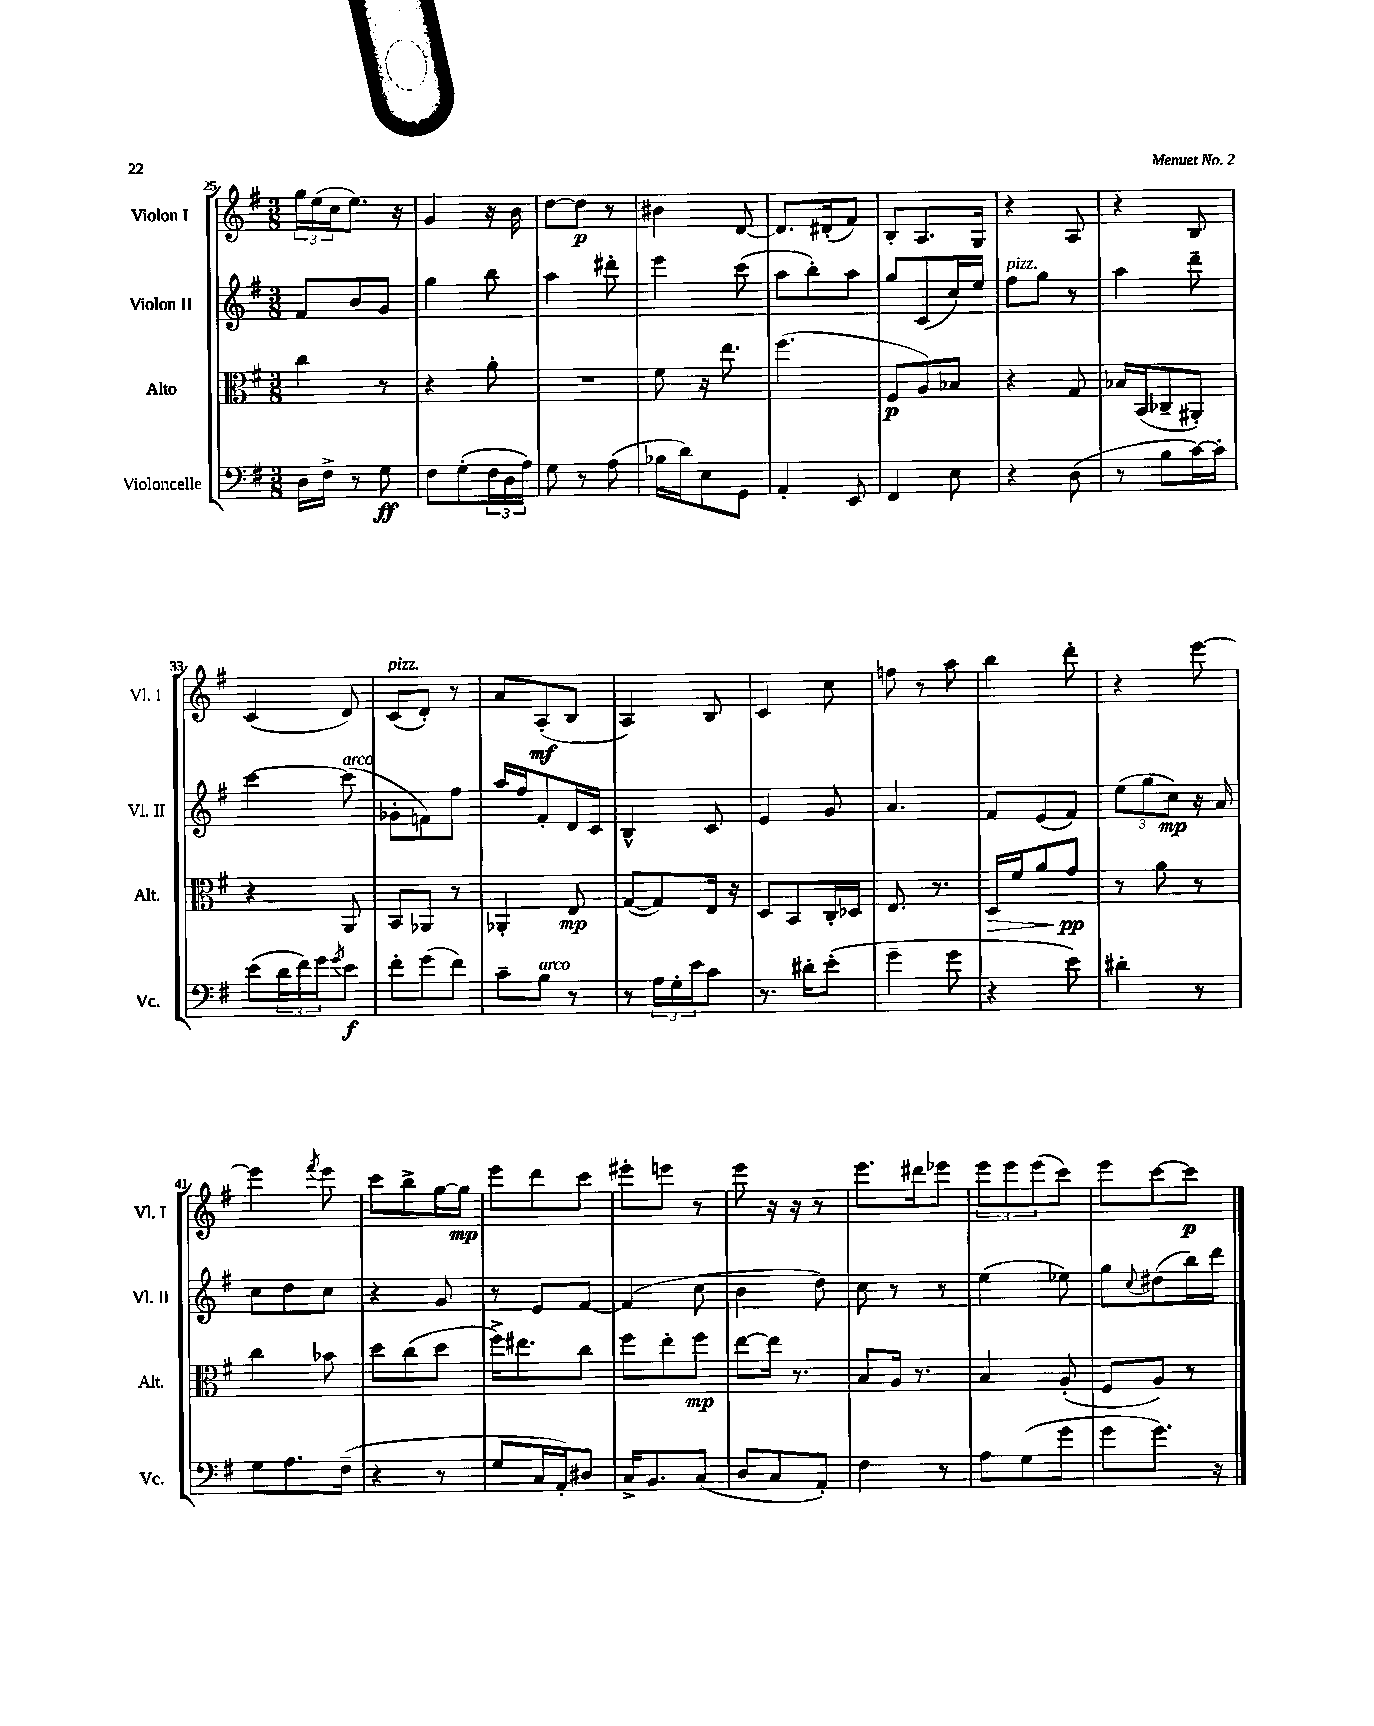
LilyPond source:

<<
\new StaffGroup <<
\new Staff = "s0" \with { instrumentName = "Violon I" shortInstrumentName = "Vl. I" } {
    \clef treble \key g \major \numericTimeSignature \time 3/8
    \tuplet 3/2 { g''16 e''16( c''16 } e''8.) r16 |
    g'4 r16 b'16 |
    d''8~ d''8\p r8 |
    bis'4 d'8~ |
    d'8. dis'16-.( fis'8) |
    b8-. a8. g16 |
    r4 a8 |
    r4 b8 |
    c'4( d'8) |
    c'8^\markup { \italic "pizz." }( d'8-.) r8 |
    a'8 a8-.\mf( b8 |
    a4) b8 |
    c'4 c''8 |
    f''8 r8 a''8 |
    b''4 d'''8-. |
    r4 e'''8~ |
    e'''4 \acciaccatura { fis'''8 } e'''8 |
    c'''8 b''8-> g''16~ g''16\mp |
    e'''8 d'''8 c'''8 |
    eis'''8-. e'''8 r8 |
    e'''8 r16 r16 r8 |
    e'''8. dis'''16 ees'''8 |
    \tuplet 3/2 { e'''8 e'''8 e'''8( } c'''8) |
    e'''8 c'''8~ c'''8\p \bar "|." |
}
\new Staff = "s1" \with { instrumentName = "Violon II" shortInstrumentName = "Vl. II" } {
    \clef treble \key g \major \numericTimeSignature \time 3/8
    fis'8 b'8 g'8 |
    g''4 b''8 |
    a''4 dis'''8-. |
    e'''4 c'''8( |
    a''8 b''8-.) a''8 |
    g''8 c'8( c''16) e''16 |
    fis''8^\markup { \italic "pizz." } g''8 r8 |
    a''4 d'''8-- |
    c'''4~ c'''8^\markup { \italic "arco" }( |
    ges'8-. f'8) fis''8 |
    a''16 fis''16 fis'8-. d'16 c'16 |
    b4-^ c'8 |
    e'4 g'8 |
    a'4. |
    fis'8 e'8( fis'8) |
    \tuplet 3/2 { e''8( g''8 c''8\mp) } r16 a'16 |
    c''8 d''8 c''8 |
    r4 g'8 |
    r8 e'8 fis'8~ |
    fis'4( c''8 |
    b'4 d''8) |
    c''8 r8 r8 |
    e''4( ees''8) |
    g''8 \appoggiatura { c''8 } dis''8( b''16) d'''16 \bar "|." |
}
\new Staff = "s2" \with { instrumentName = "Alto" shortInstrumentName = "Alt." } {
    \clef alto \key g \major \numericTimeSignature \time 3/8
    c''4 r8 |
    r4 a'8-. |
    R4. |
    fis'8 r16 e''8. |
    fis''4.( |
    fis8\p a8) bes8 |
    r4 g8 |
    bes16 b,16( ces8-- ais,8-.) |
    r4 a,8 |
    b,8 aes,8 r8 |
    aes,4-. e8\mp |
    g8~( g8) e16 r16 |
    d8 b,8 c16-. des16 |
    e8. r8. |
    d16\> fis'16 a'8 g'8\pp\! |
    r8 a'8 r8 |
    c''4 bes'8 |
    d''8 c''8( d''8 |
    fis''16->) eis''8. c''8 |
    fis''8 e''8-. fis''8\mp |
    e''8~ e''16 r8. |
    b8 a16 r8. |
    b4 a8-.( |
    fis8 a8) r8 \bar "|." |
}
\new Staff = "s3" \with { instrumentName = "Violoncelle" shortInstrumentName = "Vc." } {
    \clef bass \key g \major \numericTimeSignature \time 3/8
    d16 fis16-> r8 g8\ff |
    fis8 g8-.( \tuplet 3/2 { fis16 d16 a16) } |
    g8 r8 a8( |
    bes16 d'16) e8 g,8 |
    a,4-. e,8 |
    fis,4 e8 |
    r4 d8( |
    r8 b8 c'16~) c'16-. |
    e'8( \tuplet 3/2 { d'16 fis'16) g'16 } \acciaccatura { g'8 } e'8\f |
    fis'8-. g'8( fis'8) |
    c'8-- b8^\markup { \italic "arco" } r8 |
    r8 \tuplet 3/2 { a16 g16-. e'16 } c'8 |
    r8. dis'16-. e'8-.( |
    g'4-- g'8 |
    r4 e'8) |
    dis'4-. r8 |
    g8 a8. fis16--( |
    r4 r8 |
    g8 c16 a,16-.) dis8 |
    c16-> b,8. c8( |
    d8 c8 a,8-.) |
    fis4 r8 |
    a8 g8( g'8 |
    g'8 g'8.) r16 \bar "|." |
}
>>
>>
\layout { \context { \Score currentBarNumber = #25 } }
